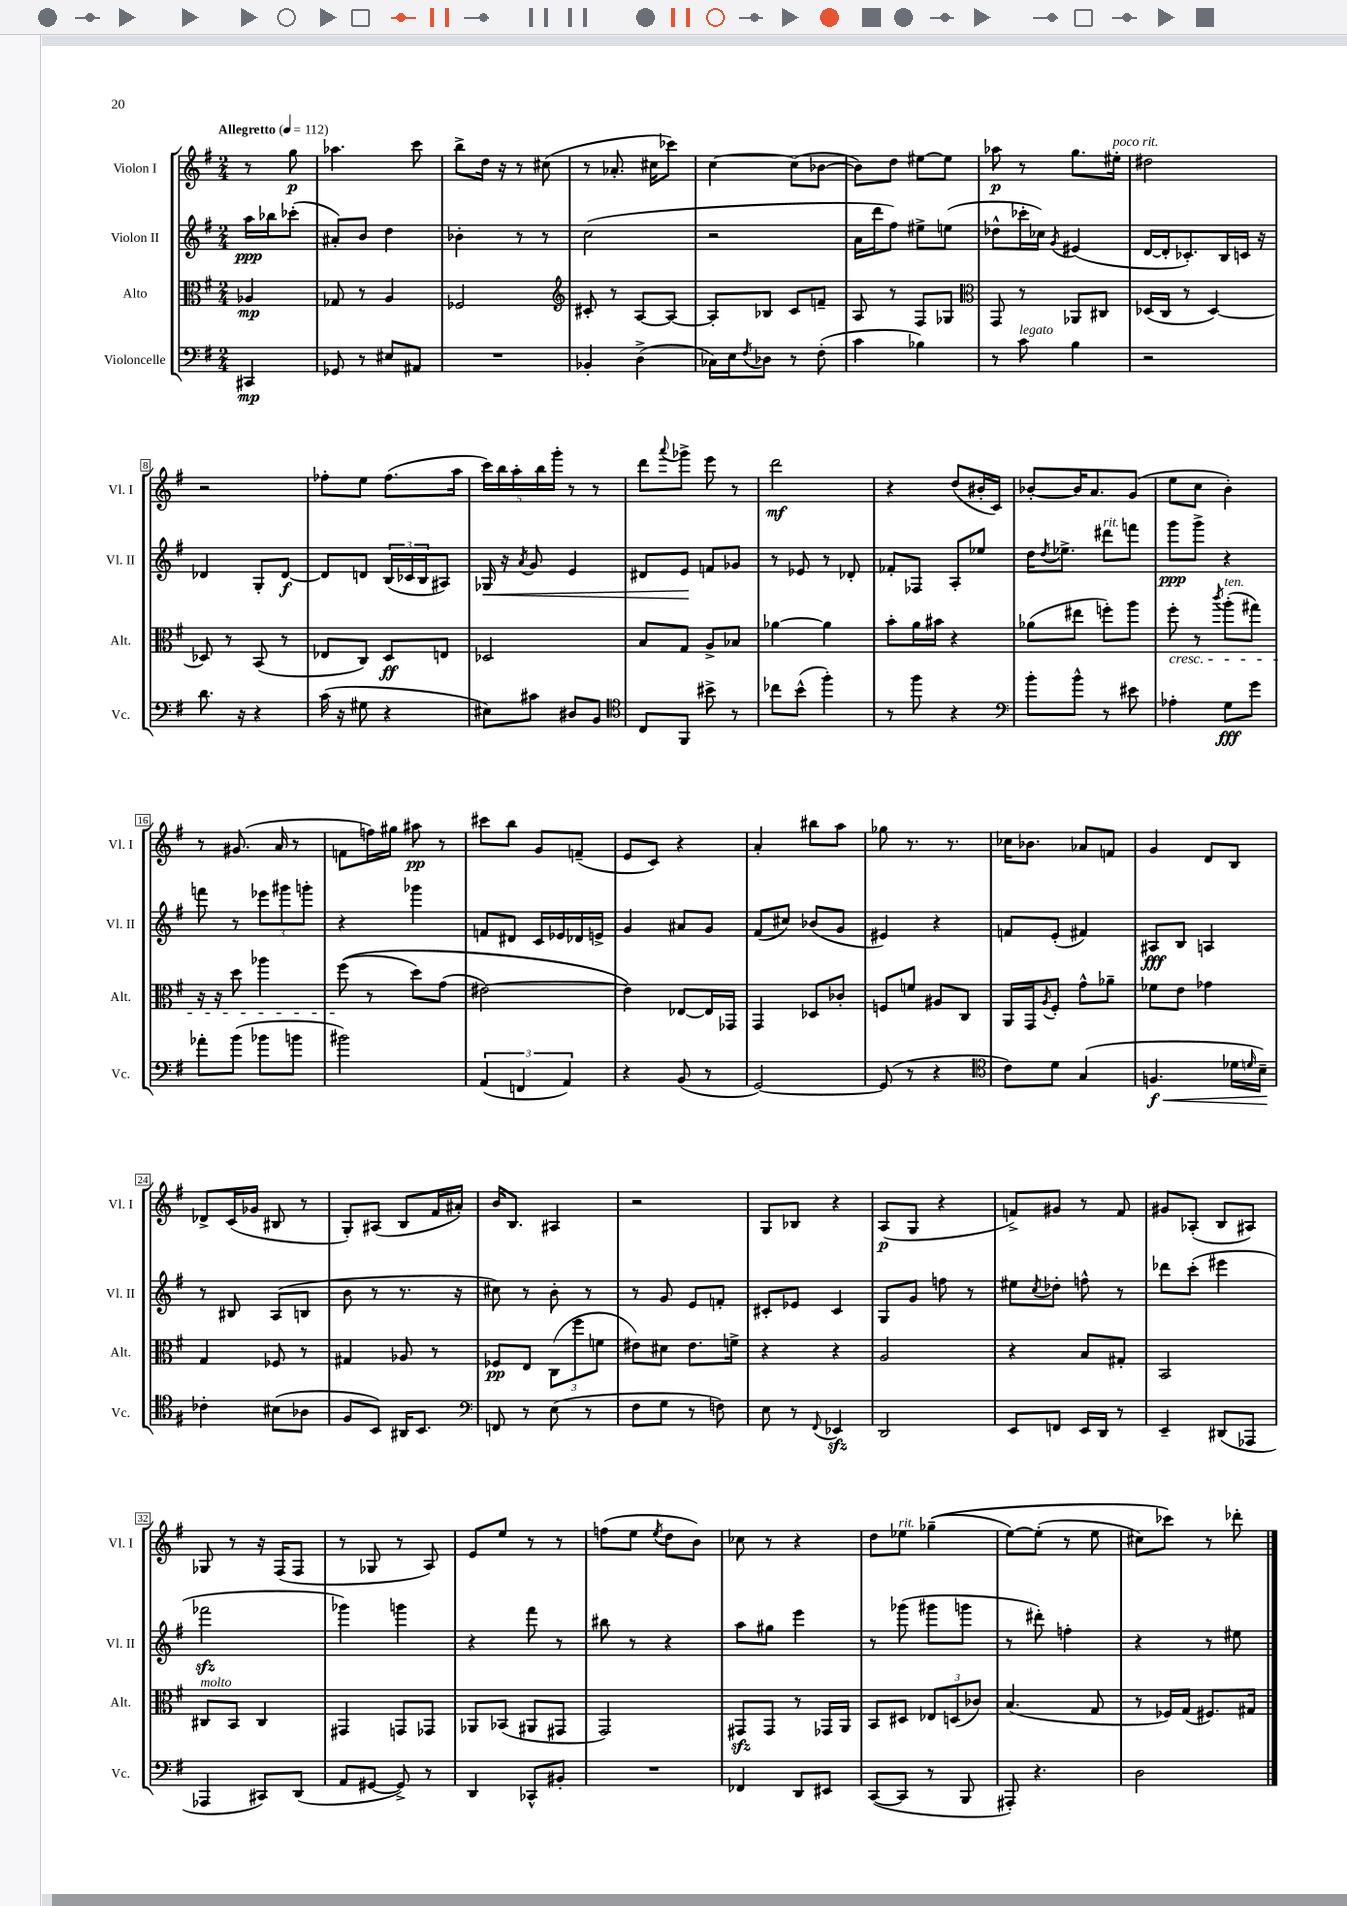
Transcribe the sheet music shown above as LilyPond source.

<<
\new StaffGroup <<
\new Staff = "s0" \with { instrumentName = "Violon I" shortInstrumentName = "Vl. I" } {
    \clef treble \key g \major \numericTimeSignature \time 2/4 \partial 4 \tempo "Allegretto" 4 = 112
    r8 g''8\p |
    aes''4. c'''8 |
    b''8-> d''16 r16 r8 cis''8( |
    r8 aes'8.-. cis''16 ces'''8) |
    c''4~ c''8( bes'8~ |
    bes'8) d''8 eis''8~ eis''8 |
    aes''8\p r8 g''8. eis''16-.^\markup { \italic "poco rit." } |
    dis''2 |
    r2 |
    fes''8-. e''8 fes''8.( a''16 |
    \tuplet 5/4 { c'''16) b''16 a''16-. b''16 g'''16-. } r8 r8 |
    d'''8 \appoggiatura { a'''8 } ges'''8-> e'''8 r8 |
    d'''2\mf |
    r4 d''8( bis'16-. c'16) |
    bes'8~-. bes'16 a'8. g'8( |
    e''8 c''8 b'4-.) |
    r8 gis'8.( a'16 r8 |
    f'8 f''16) gis''16 ais''8\pp r8 |
    cis'''8 b''8 g'8 f'8--( |
    e'8 c'8) r4 |
    a'4-. bis''8 a''8 |
    ges''8 r8. r8. |
    ces''16 bes'8. aes'8 f'8 |
    g'4 d'8 b8 |
    des'8-> c'16( ges'16 bis8 r8 |
    g8-.) ais8( b8 fis'16 ais'16-.) |
    b'16 b8. ais4 |
    r2 |
    g8 bes8 r4 |
    a8\p( g8 r4 |
    f'8->) gis'8 r8 f'8 |
    gis'8 aes8-.( b8 ais8) |
    ges8 r8 r16 fis16( fis8 |
    r8 ges8 r8 a8) |
    e'8 e''8 r8 r8 |
    f''8( e''8 \acciaccatura { e''8 } d''8 b'8) |
    ces''8 r8 r4 |
    d''8 ees''8^\markup { \italic "rit." } ges''4--(\( |
    e''8~) e''8-.( r8 e''8 |
    cis''8) ces'''8\) r8 des'''8-. \bar "|." |
}
\new Staff = "s1" \with { instrumentName = "Violon II" shortInstrumentName = "Vl. II" } {
    \clef treble \key g \major \numericTimeSignature \time 2/4 \partial 4
    a''16\ppp bes''16 ces'''8-.( |
    ais'8-.) b'8 d''4 |
    bes'4-. r8 r8 |
    c''2( |
    r2 |
    a'16 d'''16 fis''8) eis''8-> e''8( |
    des''8-^ ces'''16-. ces''16) \acciaccatura { g'8 } eis'4( |
    d'16~ d'16-. ces'8.-.) b16 c'16 r16 |
    des'4 g8-. des'8~\f |
    des'8 d'8 \tuplet 3/2 { b16( ces'16 b16 } ais8) |
    ges16\< r16 \acciaccatura { a'8 } g'8 e'4 |
    dis'8 e'8\! f'8 ges'8 |
    r8 ees'8 r8 des'8-. |
    fes'8-. fes8 a8-. ees''8 |
    d''16 \acciaccatura { d''8 } ees''8.-> dis'''8^\markup { \italic "rit." } f'''8 |
    g'''8\ppp g'''8-> r4 |
    f'''8 r8 \tuplet 3/2 { ees'''8 gis'''8 g'''8-. } |
    r4 ges'''4 |
    f'8 dis'8 c'16 ees'16 des'16 e'16-> |
    g'4 ais'8 g'8 |
    fis'8( cis''8) bes'8( g'8 |
    eis'4) r4 |
    f'8 e'8-.( fis'4) |
    ais8\fff b8 a4 |
    r8 bis8 a8( b8 |
    b'8 r8 r8. r16 |
    cis''8) r8 b'8-. r8 |
    r8 g'8 e'8 f'8-. |
    cis'8-. ees'8 cis'4 |
    g8 g'8 f''8 r8 |
    eis''8 \acciaccatura { c''8 } des''8-. f''8-^ r8 |
    des'''8 c'''8-.( eis'''4 |
    fes'''2\sfz |
    ges'''4) g'''4 |
    r4 fis'''8 r8 |
    bis''8 r8 r4 |
    a''8 gis''8 e'''4 |
    r8 ges'''8( gis'''8 g'''8 |
    r8 dis'''8-.) f''4-. |
    r4 r8 eis''8 \bar "|." |
}
\new Staff = "s2" \with { instrumentName = "Alto" shortInstrumentName = "Alt." } {
    \clef alto \key g \major \numericTimeSignature \time 2/4 \partial 4
    aes4\mp |
    ges8 r8 a4 |
    fes2 |
    \clef treble cis'8-. r8 a8~ a8~ |
    a8-. bes8 c'8 f'8-- |
    a8 r8 fis8 ges8 |
    \clef alto g,8 r8 aes,8 cis8 |
    des16( c16 r8 des4~) |
    des8 r8 b,8( r8 |
    ees8 c8) d8\ff e8 |
    des2 |
    b8 g8 a8-> bes8 |
    aes'4~ aes'4 |
    b'8-. a'16 bis'16 r4 |
    aes'8( eis''8 f''8-.) a''8 |
    fis''8-.\cresc r8 \acciaccatura { c'''8 } a''8-.^\markup { \italic "ten." }( gis''8) |
    r16 r16 d''8 aes''4 |
    fis''8\!(\( r8 d''8) g'8( |
    eis'2~) |
    eis'4\) ees8~ ees16 ges,16 |
    g,4 des8 ces'8-. |
    f8 f'8 ais8 c8 |
    a,16 g,16 \acciaccatura { a8 } fis8-. g'8-^ aes'8-- |
    fes'8 e'8 ges'4 |
    g4 fes8 r8 |
    gis4 aes8 r8 |
    fes8\pp e8 \tuplet 3/2 { c8( fis''8 f'8 } |
    eis'8) dis'8 eis'8. f'16-> |
    r4 r4 |
    a2 |
    r4 b8 gis8-. |
    b,2 |
    cis8^\markup { \italic "molto" } b,8 cis4 |
    gis,4 g,8 ges,8 |
    aes,8 bes,8( ais,8 gis,8 |
    g,2) |
    gis,8\sfz gis,8 r8 ges,16 a,16 |
    b,8 dis8 \tuplet 3/2 { ees8 d8( ces'8) } |
    b4.( g8 |
    r8 fes16) g16( fis8.) gis16 \bar "|." |
}
\new Staff = "s3" \with { instrumentName = "Violoncelle" shortInstrumentName = "Vc." } {
    \clef bass \key g \major \numericTimeSignature \time 2/4 \partial 4
    cis,4\mp |
    ges,8 r8 eis8 ais,8 |
    R2 |
    bes,4-. d4->( |
    ces16) e16 \acciaccatura { fis8 } des8 r8 fis8-.( |
    c'4 bes4) |
    r8 c'8^\markup { \italic "legato" } b4 |
    r2 |
    d'8. r16 r4 |
    c'16( r16 gis8 r4 |
    eis8) cis'8 dis8 b,8 |
    \clef tenor c8 fis,8 bis'8-> r8 |
    ces''8 b'8-^( fis''4-.) |
    r8 fis''8 r4 |
    \clef bass b'8-. b'8-^ r8 eis'8 |
    aes4-. g8\fff g'8 |
    aes'8-. b'8( bes'8 b'8 |
    bis'2) |
    \tuplet 3/2 { a,4( f,4 a,4) } |
    r4 b,8( r8 |
    g,2~) |
    g,8( r8 r4 |
    \clef tenor c'8) d'8 g4( |
    f4.\f\< des'16 \grace { d'16 } b16--\!) |
    ces'4-. bis8( aes8 |
    fis8 b,8) ais,16 b,8. |
    \clef bass f,8 r8 e8( r8 |
    fis8 g8 r8 f8) |
    e8 r8 \appoggiatura { fis,8 } ees,4\sfz |
    d,2 |
    e,8 f,8 e,16 d,16 r8 |
    e,4-- dis,8( aes,,8 |
    aes,,4 cis,8) d,8( |
    a,8 gis,8~ gis,8->) r8 |
    d,4 ces,8-^ bis,8-. |
    R2 |
    fes,4 d,8 eis,8 |
    c,8~( c,8 r8 b,,8 |
    ais,,8-.) r4. |
    d2 \bar "|." |
}
>>
>>
\layout { \context { \Score \override BarNumber.stencil = #(make-stencil-boxer 0.1 0.3 ly:text-interface::print) } }
